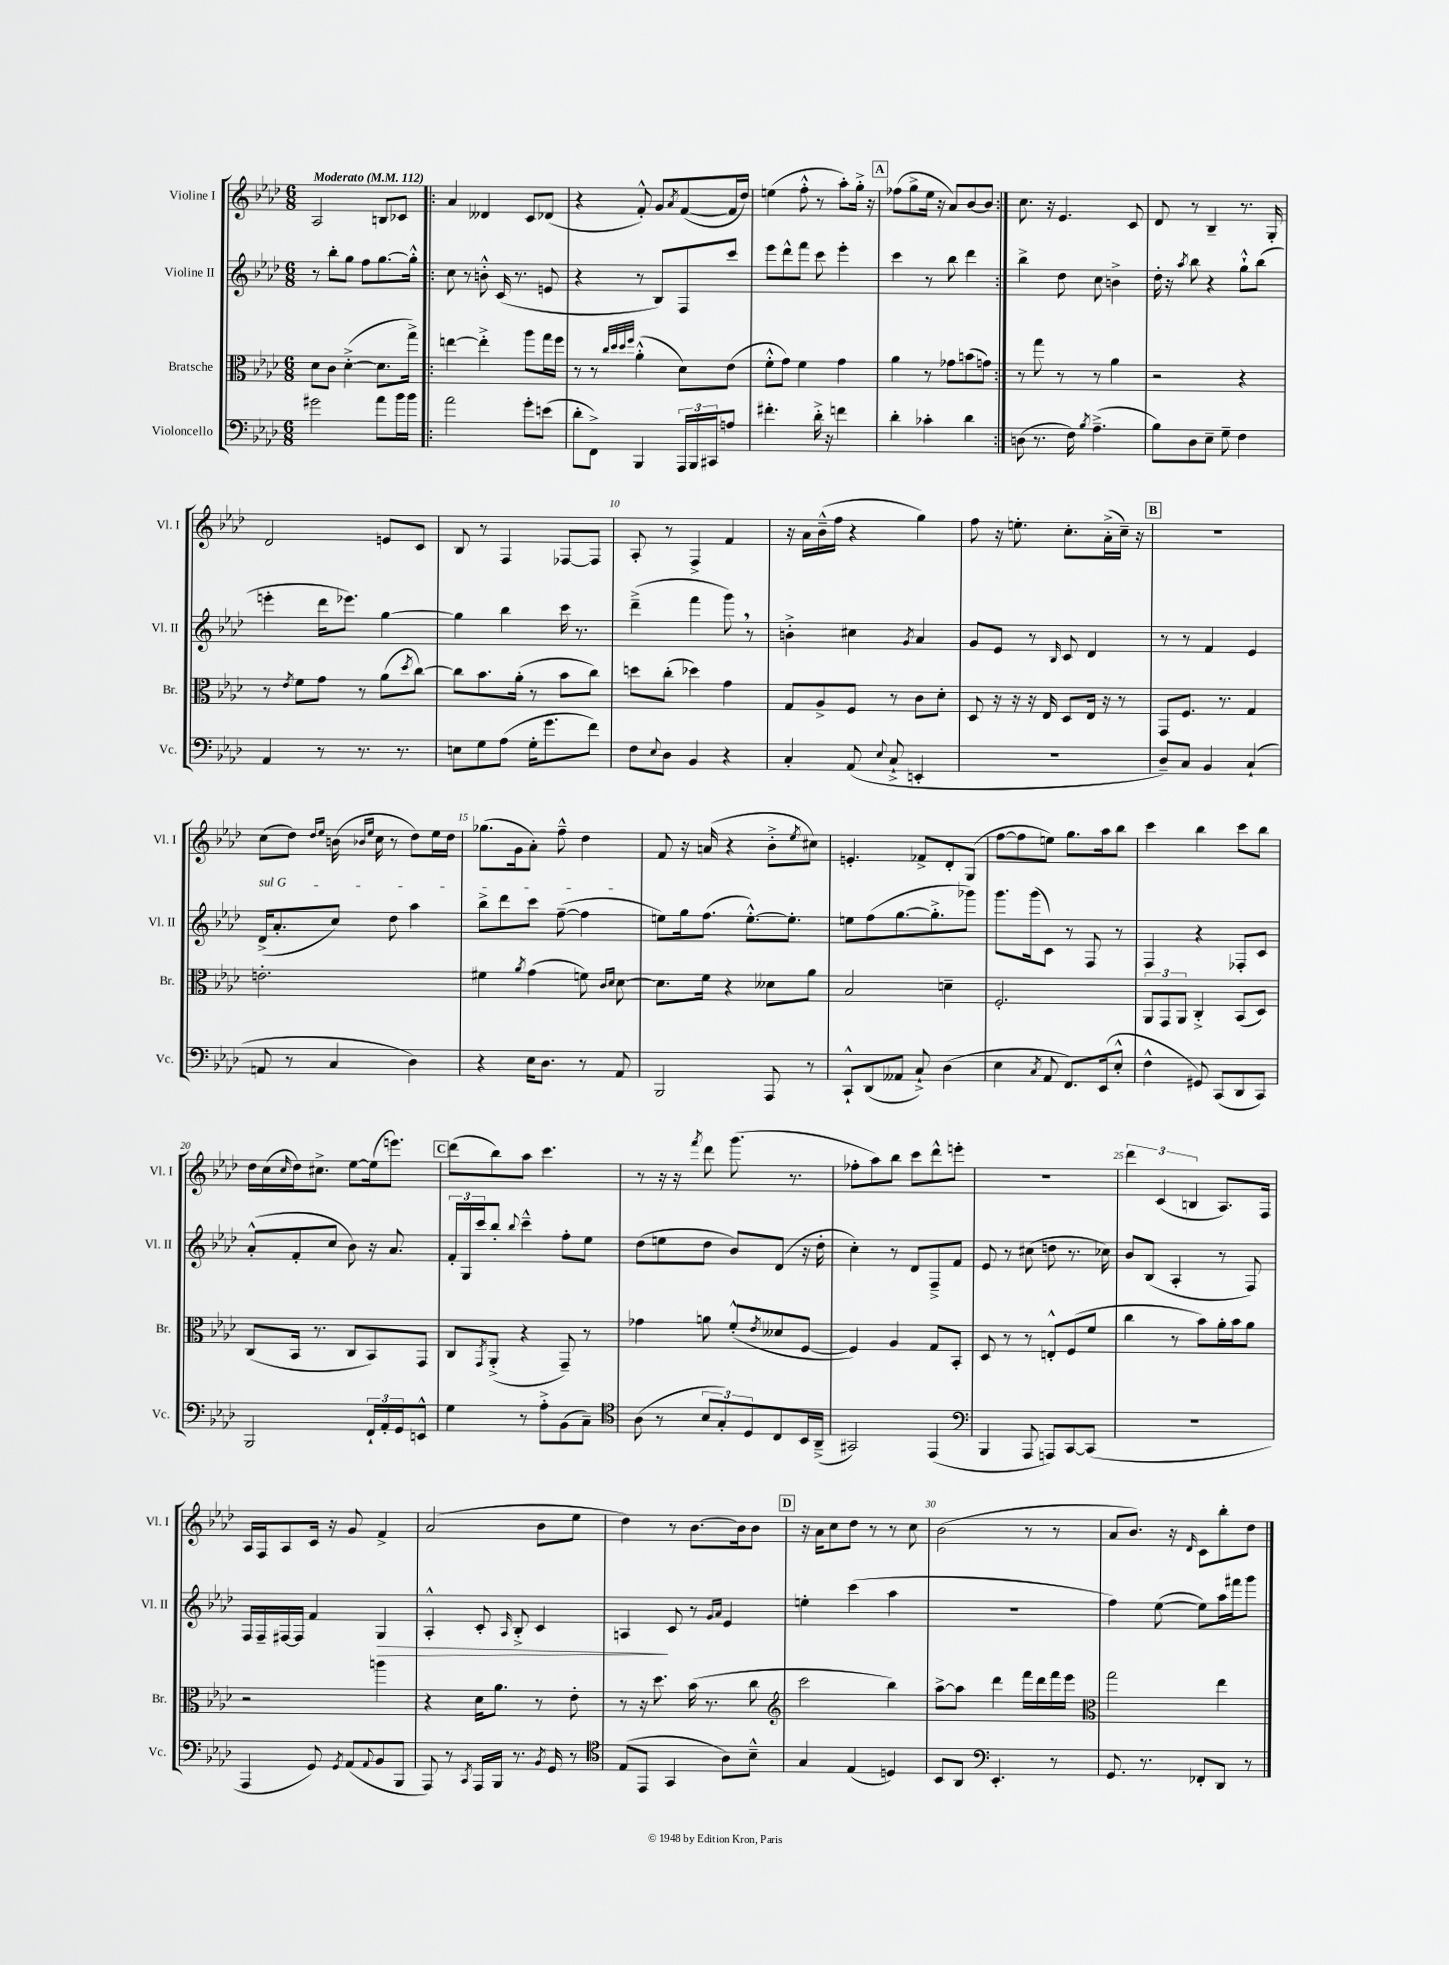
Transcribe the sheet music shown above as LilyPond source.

<<
\new StaffGroup <<
\new Staff = "s0" \with { instrumentName = "Violine I" shortInstrumentName = "Vl. I" } {
    \clef treble \key aes \major \numericTimeSignature \time 6/8 \tempo "Moderato" 4 = 112
    aes2 b8 ces'8 |
    \repeat volta 2 { aes'4 deses'4 c'8 des'8( |
    r4 f'8-.-^) g'8 \acciaccatura { aes'8 } f'8~( f'16 des''16) |
    e''4( f''8-.-^ r8 aes''8-.) g''16-.-> r16 |
    \mark \markup { \box "A" } fes''8( g''8-> ees''16 r16 aes'8) bes'8~ bes'8 | }
    c''8. r16 ees'4. c'8 |
    des'8 r8 bes4-- r8. g16-. |
    des'2 e'8 c'8 |
    bes8 r8 f4 fes8~ fes8 |
    aes8-. r8 f4-> f'4 |
    r16 aes'16 bes'16---^( f''16 r4 g''4) |
    f''8 r16 e''8.-. c''8.-. aes'16-.->( c''16--) r16 |
    \mark \markup { \box "B" } R2. |
    c''8( des''8) \grace { des''16 ees''16 } b'16( \grace { bes'16 ees''16 } c''16 r8 des''8) ees''16 des''16 |
    ges''8.( g'16 aes'8-.) f''8---^ des''4 |
    f'8 r16 a'16( r4 bes'8-.-> \acciaccatura { ees''8 } cis''8) |
    e'4.-. fes'8-> des'8-. g8( |
    f''8~ f''8 e''8) g''8. aes''16 bes''8 |
    c'''4 bes''4 c'''8 bes''8 |
    des''16 c''16( \grace { c''16 } des''16) cis''8.-> ees''8~ ees''16( e'''8.) |
    \mark \markup { \box "C" } des'''8( bes''8) aes''8 c'''4. |
    r8 r16 r16 \acciaccatura { f'''8 } des'''8 g'''8.( r8. |
    fes''8-. aes''8) bes''8 c'''8 des'''8-^ e'''8-. |
    R2. |
    \tuplet 3/2 { des'''4 c'4( b4 } aes8.) f16 |
    aes16 f16 aes8 c'16 r16 g'8 f'4-> |
    aes'2( bes'8 ees''8 |
    des''4) r8 bes'8.~ bes'16 bes'8 |
    \mark \markup { \box "D" } r16 aes'16 c''8 des''8 r8 r8 c''8 |
    bes'2( r8 r8 |
    aes'8 bes'8.) r16 \grace { des'16 } c'8 bes''8-. des''8 \bar "|." |
}
\new Staff = "s1" \with { instrumentName = "Violine II" shortInstrumentName = "Vl. II" } {
    \clef treble \key aes \major \numericTimeSignature \time 6/8
    r8 bes''8-. g''8 f''8 g''8.~ g''16-.-^ |
    \repeat volta 2 { c''8 r8 b'8-.-^ c'16( r8. e'8 |
    r4 r8 bes8) f8 c'''8 |
    ees'''8 des'''8-^ f'''8 c'''8 ees'''4-. |
    \mark \markup { \box "A" } c'''4 r8 bes''8 des'''4 | }
    bes''4-> des''8 c''8 b'4-> |
    des''16-. r16 \acciaccatura { aes''8 } bes''8 r4 g''8-!-^ bes''8( |
    e'''4-. des'''16 ees'''8.) g''4~ |
    g''4 bes''4 c'''16 r8. |
    des'''4--->( f'''4 g'''8) \breathe r8 |
    b'4-.-> cis''4 \acciaccatura { g'8 } aes'4 |
    g'8 ees'8 r8 \grace { bes16 } c'8 des'4 |
    \mark \markup { \box "B" } r8 r8 f'4 ees'4 |
    \once \override TextSpanner.bound-details.left.text = \markup { \italic "sul G" } des'16->\startTextSpan( aes'8.-. c''8) des''8 aes''4 |
    bes''8-> des'''8 c'''8 f''8~--( f''4\stopTextSpan |
    e''8) g''16 f''8.( e''8.~-.-^) e''8.-. |
    e''8 f''8( g''8.~ g''8.-.-> ges'''8) |
    g'''8. g'''16( c'8) r8 f8 r8 |
    f4 r4 fes8-. c'8 |
    aes'8-.-^( f'8-. c''8 bes'8) r16 aes'8. |
    \mark \markup { \box "C" } \tuplet 3/2 { f'16-. g16 c'''16 } bes''8-. \appoggiatura { bes''8 } c'''4---^ f''8-. ees''8 |
    des''8( e''8 des''8 bes'8) des'8( r16 des''16-. |
    c''4-.) r8 des'8 f8---> f'8 |
    ees'8 r8 cis''8( d''8 r8. ces''16) |
    bes'8 bes8( aes4-. r8 f8) |
    f16 f16-- fis16~ fis16 f'4 g4\> |
    aes4-.-^ c'8-. \grace { aes16 } bes8-.-> c'4 |
    a4\! c'8 r8 \grace { g'16 aes'16 } ees'4 |
    \mark \markup { \box "D" } e''4-. c'''4( aes''4 |
    R2. |
    f''4) ees''8~( ees''8) aes''16 fis'''16 g'''8 \bar "|." |
}
\new Staff = "s2" \with { instrumentName = "Bratsche" shortInstrumentName = "Br." } {
    \clef alto \key aes \major \numericTimeSignature \time 6/8
    des'8 c'8 des'4~-.->( des'8. g''16->) |
    \repeat volta 2 { e''4~ e''4-.-> aes''8 g''16 f''16 |
    r8 r8 \grace { c''32 des''32 des''32 f''32 } aes'4-.-^( des'8) ees'8( |
    f'8-.-^ g'8) f'4 g'4 |
    \mark \markup { \box "A" } aes'4 r8 ges'8 b'8( g'8) | }
    r8 g''8 r8 r8 aes'4 |
    r2 r4 |
    r8 \acciaccatura { ees'8 } f'8 g'8 r8 aes'8( \acciaccatura { des''8 } c''8~) |
    c''8 bes'8. aes'16-.( r8 bes'8 c''8) |
    d''8 c''8-.( des''4) g'4 |
    g8 aes8-> f8 r8 c'8 des'8-. |
    des8 r16 r16 r16 ees16 des8 ees16 r16 r8 |
    \mark \markup { \box "B" } g,8 f8. r8. g4 |
    e'2.-. |
    fis'4 \acciaccatura { aes'8 } g'4( f'8) \grace { c'16 des'16 } des'8~ |
    des'8. f'16 r4 deses'8 aes'8 |
    bes2 d'4-- |
    f2.-. |
    \tuplet 3/2 { aes,8 g,8 aes,8 } c4-.-> bes,8( des8) |
    c8( bes,16 r8. c8 bes,8) g,8 |
    \mark \markup { \box "C" } c8 \acciaccatura { g,8 } aes,8-.->( r4 g,8--) r8 |
    ges'4 a'8 f'8-.-^( \acciaccatura { ees'8 } deses'8 f8~ |
    f4) aes4 g8 bes,8-. |
    des8 r8 r8 e8-.-^ f8( f'8 |
    c''4 r8 bes'8) aes'16-. bes'16 aes'8 |
    r2 a''4 |
    r4 des'16 aes'8. r8 ees'8-. |
    r8 r16 des''8. bes'16( r8. c''8 |
    \mark \markup { \box "D" } \clef treble c'''2 bes''4) |
    aes''8~-> aes''8 des'''4 f'''16 des'''16 f'''16 ees'''16 |
    \clef alto g''2 ees''4 \bar "|." |
}
\new Staff = "s3" \with { instrumentName = "Violoncello" shortInstrumentName = "Vc." } {
    \clef bass \key aes \major \numericTimeSignature \time 6/8
    gis'2 aes'8 bes'16 bes'16 |
    \repeat volta 2 { aes'2 g'8-. e'8( |
    des'8-. f,8->) bes,,4 \tuplet 3/2 { aes,,16 bes,,16 cis,16 } a8 |
    fis'4.-. des'16-.-> r16 f'4 |
    \mark \markup { \box "A" } des'4-. ces'4-. des'4 | }
    d8( r8. f16) \acciaccatura { bes8 } aes4.--->( |
    bes8) des8 ees8-- g8-- f4 |
    aes,4 r8 r8. r8. |
    e8 g8 aes8( g16-. g'8. f'8) |
    f8 \appoggiatura { ees8 } des8 bes,4 r4 |
    c4-. aes,8( \appoggiatura { ees8 } c8-!-> e,4-. |
    r2. |
    \mark \markup { \box "B" } des8--) c8 bes,4 c4-!( |
    a,8 r8 c4 des4) |
    r4 ees16 des8. r8 aes,8 |
    bes,,2 aes,,8 r8 |
    c,8-!-^ des,8( aeses,8 c8-!->) des4( |
    ees4 \acciaccatura { c8 } aes,8 f,8.) ees,16( ees8-.-^ |
    f4-^ gis,8) c,8( des,8 c,8) |
    bes,,2 \tuplet 3/2 { f,16-! aes,16-. g,16 } e,8-^ |
    \mark \markup { \box "C" } g4 r8 aes8-.-> bes,8( c8--) |
    \clef tenor aes8( r8 \tuplet 3/2 { bes8 g8-.) des8 } c8 bes,16 aes,16--->( |
    gis,2) ees,4( |
    \clef bass bes,,4 aes,,8 a,,8) c,8~ c,8( |
    R2. |
    aes,,4 g,8) \acciaccatura { g,8 } aes,8( \appoggiatura { aes,8 } bes,8 bes,,8 |
    aes,,8) r8 \acciaccatura { c,8 } aes,,16 bes,,16 r8. \acciaccatura { bes,8 } g,16 r8 |
    \clef tenor ees8( ees,8 g,4 aes8) bes8---^ |
    \mark \markup { \box "D" } g4 ees4( d4) |
    bes,8 aes,8 \clef bass ees,4.-. r8 |
    g,8. r8. fes,8-. des,8 r8 \bar "|." |
}
>>
>>
\layout { \context { \Score \override BarNumber.break-visibility = ##(#f #t #t) barNumberVisibility = #(every-nth-bar-number-visible 5) } }
